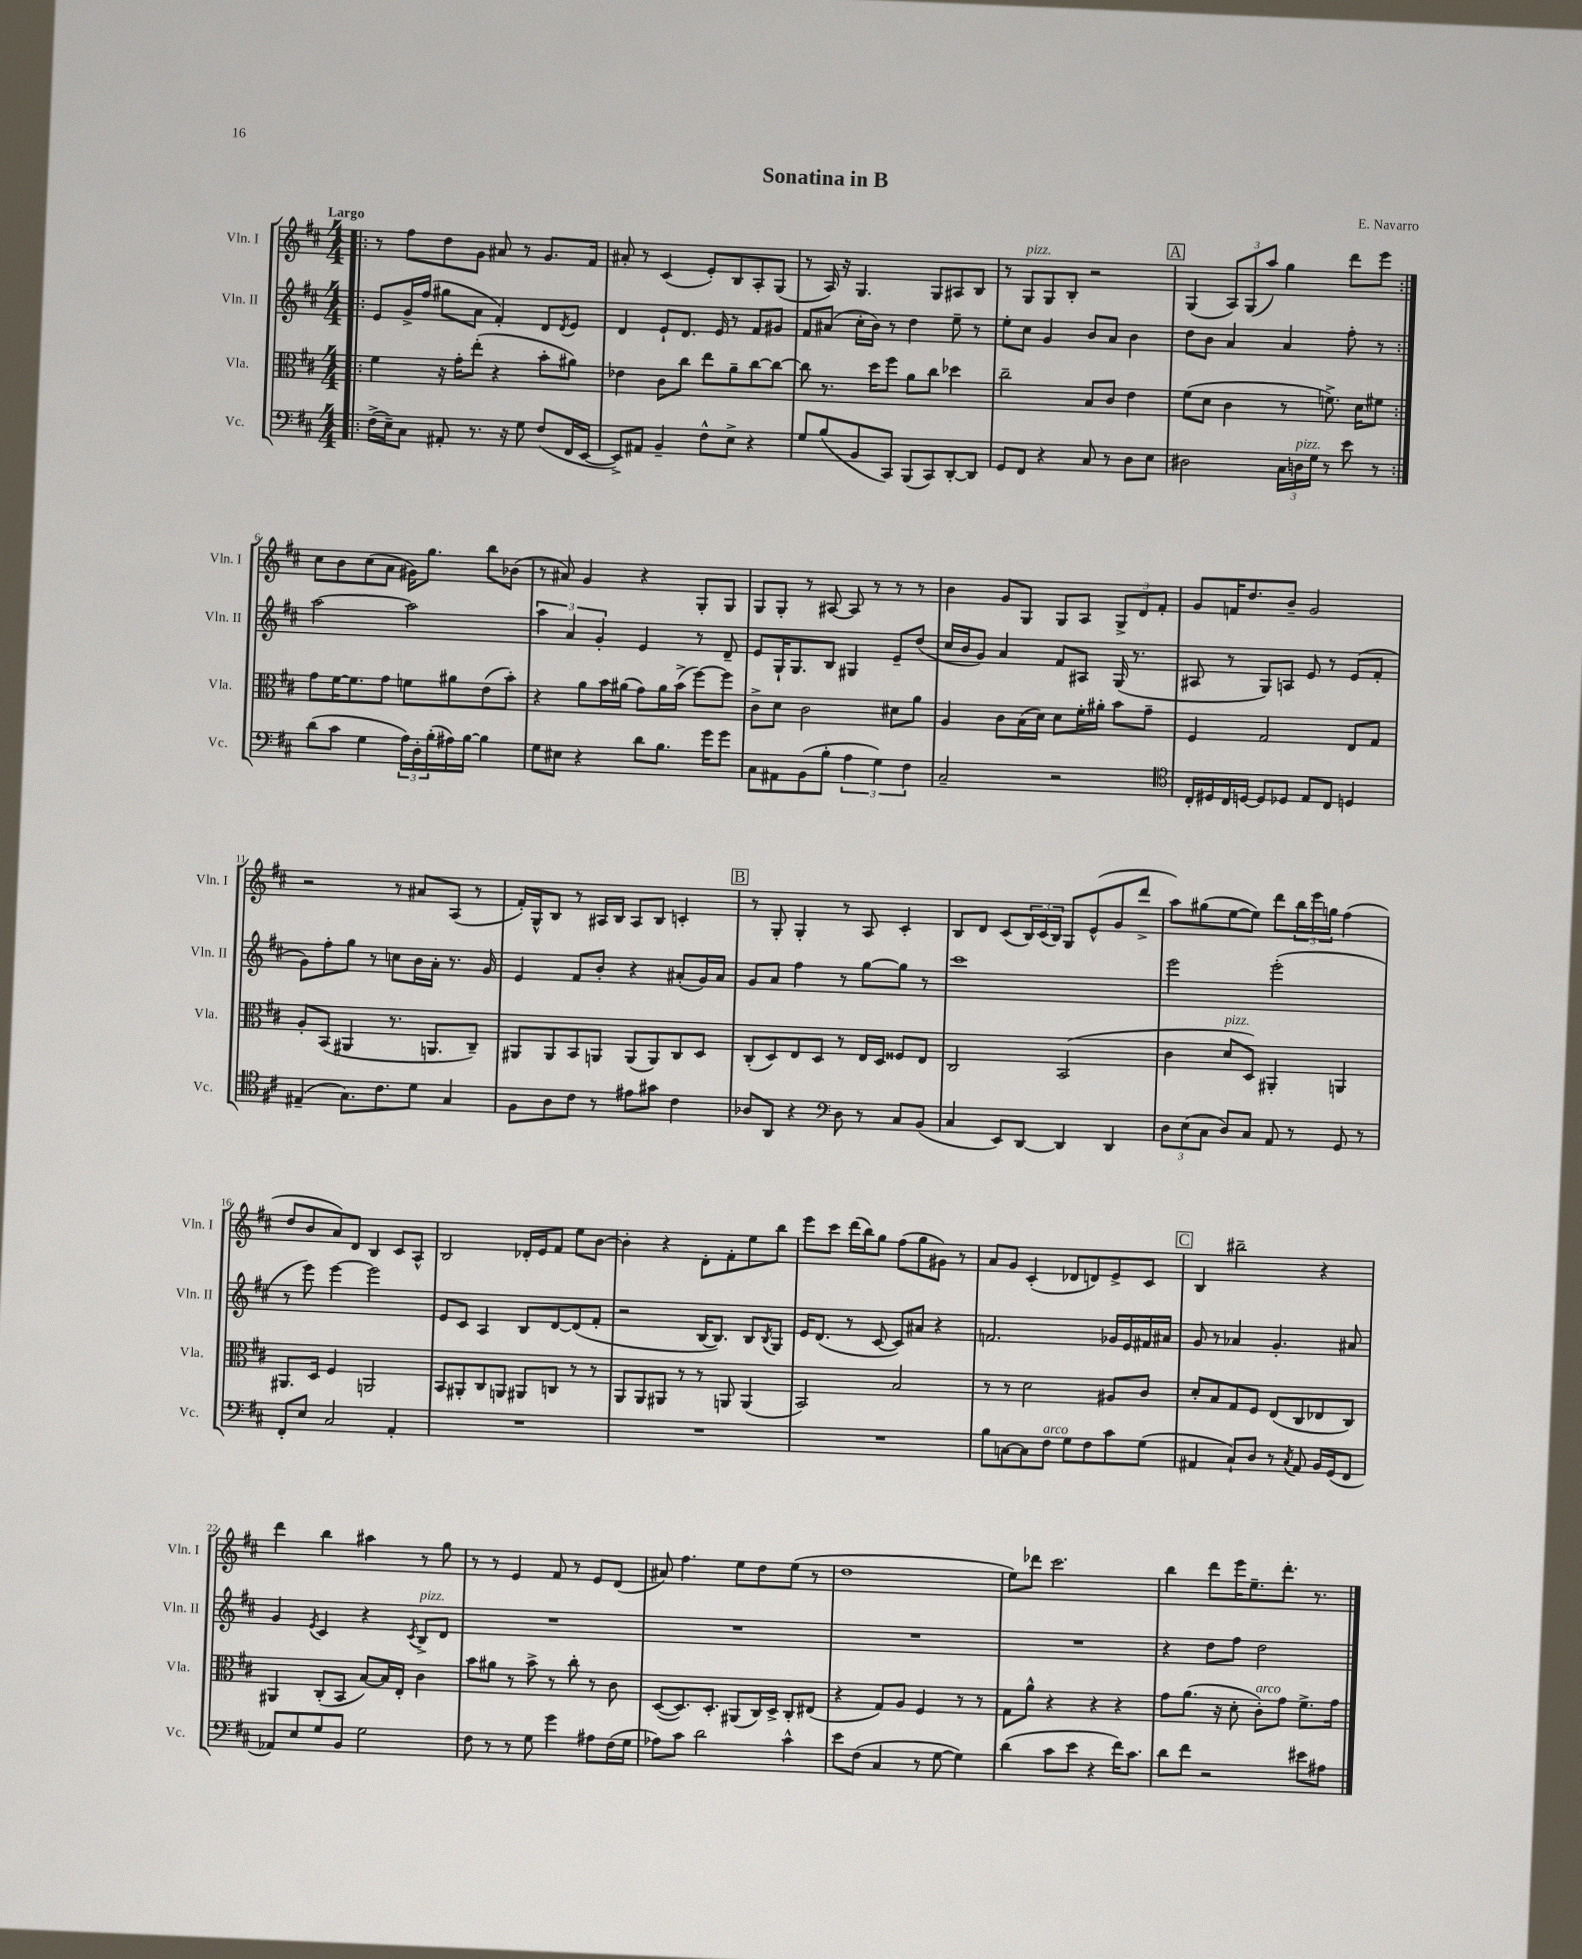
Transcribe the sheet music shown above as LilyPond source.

\header { title = "Sonatina in B" composer = "E. Navarro" }
<<
\new StaffGroup <<
\new Staff = "s0" \with { instrumentName = "Vln. I" shortInstrumentName = "Vln. I" } {
    \clef treble \key d \major \numericTimeSignature \time 4/4 \tempo "Largo"
    \repeat volta 2 { \bar ".|:" r8 fis''8 d''8 g'8 ais'8 r8 g'8. fis'16 |
    ais'8-. r8 cis'4( e'8-.) b8 a8-. g8( |
    r8 a16) r16 g4. g8 ais8 b8 |
    r8 g8^\markup { \italic "pizz." } g8 b8-. r2 |
    \mark \markup { \box "A" } g4( \tuplet 3/2 { a8) g8( a''8) } g''4 d'''8 e'''8 | }
    cis''8 b'8 cis''8( a'8 gis'16) g''8. b''8 bes'8( |
    r8 ais'8) g'4 r4 g8-. g8 |
    g8 g8-. r8 ais8~ ais8 r8 r8 r8 |
    b'4 g'8 g8 g8 a8 \tuplet 3/2 { g8-> d'8 fis'8-. } |
    g'8 f'16 d''8. b'8-- g'2 |
    r2 r8 ais'8 a8( r8 |
    fis'16-.) g16-^ b8 r8 ais16 b16 ais8 b8 c'4-. |
    \mark \markup { \box "B" } r8 g8-. g4-. r8 a8 cis'4-. |
    b8 d'8 cis'8( \tuplet 3/2 { b16) cis'16( b16) } g8 e'8-^( g'8 d'''8-> |
    a''8) gis''8( e''8~ e''8) d'''8 \tuplet 3/2 { b''16 e'''16 g''16 } fis''4( |
    d''8 b'8 a'8) d'8 b4 cis'8 a8-^ |
    b2 des'16-. e'16 fis'8 e''8 b'8~ |
    b'4-. r4 d'8-. fis'8-. e''8 b''8 |
    e'''8 cis'''8 d'''16( b''16) g''8 fis''8( g''8 gis'8) r8 |
    a'8 g'8 cis'4-.( des'8 d'8) e'8-> cis'8 |
    \mark \markup { \box "C" } b4 bis''2-- r4 |
    d'''4 b''4 ais''4 r8 g''8 |
    r8 r8 e'4 fis'8 r8 e'8 d'8( |
    ais'8) fis''4. e''8 d''8 e''8( r8 |
    d''1 |
    e''8) des'''8 cis'''2. |
    b''4 d'''8 e'''16 e''8.-- d'''8.-. r8. \bar "|." |
}
\new Staff = "s1" \with { instrumentName = "Vln. II" shortInstrumentName = "Vln. II" } {
    \clef treble \key d \major \numericTimeSignature \time 4/4
    \repeat volta 2 { \bar ".|:" e'8 g'16-> fis''16( gis''8 a'8 fis'4-.) d'8 \acciaccatura { d'8 } e'8 |
    d'4 e'8-! d'8. e'16 r8 fis'8 gis'8 |
    fis'8 ais'8( cis''16-. b'16) r8 d''4 e''8-- r8 |
    e''8-. cis''8 g'4 b'8 a'8 b'4 |
    \mark \markup { \box "A" } d''8 b'8 a'4 a'4 fis''8-. r8 | }
    a''2~ a''2 |
    \tuplet 3/2 { a''4 a'4 g'4-. } e'4 r8 d'8-- |
    e'8 g16-! g8. b8 gis4 e'8-- d''8( |
    cis''16 b'16 g'8) a'4 fis'8 ais8 g16( r8. |
    ais8 r8 g8) a8 e'8 r8 e'8( fis'8-. |
    g'8) fis''8-. g''8 r8 c''8 b'16 a'16-. r8. g'16 |
    e'4 fis'8 b'8-. r4 ais'8-.( g'16) ais'16 |
    \mark \markup { \box "B" } g'8 a'8 fis''4 r8 g''8~ g''8 r8 |
    cis'''1 |
    e'''2 e'''2-.( |
    r8 e'''8) e'''4~ e'''2 |
    e'8 cis'8 a4 b8 d'8~ d'8( fis'8-. |
    r2 b16~ b8.) b8 \acciaccatura { b8 } g8 |
    e'16 d'8.( r8 cis'8~ cis'8) ais'8 r4 |
    f'2. ges'16 e'16 fis'16 ais'16 |
    \mark \markup { \box "C" } g'8 r8 aes'4 g'4.-. ais'8 |
    g'4 \acciaccatura { e'8 } cis'4 r4 \acciaccatura { cis'8 } b8->^\markup { \italic "pizz." } d'8 |
    R1 |
    R1 |
    R1 |
    R1 |
    r4 d''8 fis''8 d''2 \bar "|." |
}
\new Staff = "s2" \with { instrumentName = "Vla." shortInstrumentName = "Vla." } {
    \clef alto \key d \major \numericTimeSignature \time 4/4
    \repeat volta 2 { \bar ".|:" fis'4 r16 g'16-. e''8-.( r4 b'8-. ais'8) |
    ees'4 cis'8 cis''8 e''8 a'8-- cis''8~ cis''8~ |
    cis''8 r8. d''16 fis''8 a'8 cis''8 des''4 |
    cis''2-- b8 cis'8 e'4 |
    \mark \markup { \box "A" } fis'8( d'8 cis'4 r8 f'8.->) d'16 fis'8 | }
    g'8 fis'16~ fis'8. g'8 f'8 ais'8 e'8( b'8-.) |
    r4 a'8 b'16 ais'16( g'8) ais'16 b'16->( fis''8~) fis''8 |
    cis'8-> d'8 cis'2 dis'8 a'8 |
    a4 cis'8 b16( d'16) d'8 fis'16-. ais'16-. b'8 g'8-- |
    fis4 g2 e8 g8 |
    a8-. b,8( ais,4 r8. a,8. cis8--) |
    ais,8 ais,8 b,8 a,8 a,8( a,8) cis8 d8 |
    \mark \markup { \box "B" } cis8-.( d8) e8 d8 r8 e16 d16 fisis8 e8 |
    cis2 b,2( |
    cis'4 d'8^\markup { \italic "pizz." } d8) ais,4-. a,4 |
    ais,8. d16 fis4 a,2 |
    b,8 ais,8-. cis8 a,8 ais,8 c8 r8 r8 |
    a,8 a,8 ais,8 r8 r8 a,8 a,4( |
    b,2) b2 |
    r8 r8 d'2 ais8 cis'8 |
    \mark \markup { \box "C" } d'8-. b8 g8 fis8 e8( cis8 ees8 cis8) |
    ais,4 cis8-.( b,8 b8~) b16 e16-. cis'4 |
    b'8 ais'8 r8 b'8-> r8 cis''8-. r8 cis'8 |
    d8~( d8.) d8.-. ais,8( cis16) d16-> cis8-. eis8( |
    r4 g8) a8 fis4 r8 r8 |
    g8 a'8-^ r4 r4 r4 |
    g'8 a'8.( r16 d'8-. cis'8-.^\markup { \italic "arco" }) g'8 fis'8.-> g'16 \bar "|." |
}
\new Staff = "s3" \with { instrumentName = "Vc." shortInstrumentName = "Vc." } {
    \clef bass \key d \major \numericTimeSignature \time 4/4
    \repeat volta 2 { \bar ".|:" fis16->( e16--) cis8 ais,8-. r8. r16 g8 fis8( fis,16 e,16~ |
    e,8->) ais,8 b,4-- fis8-^ e8-> r4 |
    g8 b8( b,8 cis,8) b,,8( cis,8) d,8~-. d,8 |
    g,8 fis,8 r4 cis8 r8 d8 e8 |
    \mark \markup { \box "A" } dis2 \tuplet 3/2 { cis16 d16^\markup { \italic "pizz." } g16 } r8 e'8 r8 | }
    d'8( cis'8 g4 \tuplet 3/2 { a16) d16-. b16-.( } ais16) b16~ b4 |
    g8 eis8 r4 d'8 b8. g'16 g'8 |
    cis8 ais,8 b,8( b8-. \tuplet 3/2 { a4 g4) fis4 } |
    cis2-- r2 |
    \clef tenor cis16-. dis16 cis16 d16~ d8 des8 e8 cis8 d4 |
    eis4--( g8.) cis'8. d'8 g4 |
    fis8 a8 cis'8 r8 eis'8 gis'8 cis'4 |
    \mark \markup { \box "B" } aes8 a,8 r4 \clef bass d8 r8 cis8 b,8( |
    cis4 e,8) d,8~ d,4 d,4 |
    \tuplet 3/2 { d8 e8( cis8 } d8) cis8 a,8 r8 g,8 r8 |
    fis,8-. e8 cis2 a,4-. |
    R1 |
    R1 |
    R1 |
    b8 c8~ c8 fis8^\markup { \italic "arco" } g8 fis8 cis'8 g8( |
    \mark \markup { \box "C" } ais,4 cis8-!) d8 r8 \acciaccatura { cis8 } ais,8 b,16 g,16( fis,8 |
    aes,8) e8 g8 b,8 g2 |
    fis8 r8 r8 g8 g'4 ais8 fis16( g16 |
    aes8) cis'8 d'2 cis'4-^ |
    e'8 fis8( cis4 r8 g8~ g4) |
    d'4( cis'8 e'8 r4 fis'16) cis'8. |
    d'8 fis'8 r2 eis'8 ais8 \bar "|." |
}
>>
>>
